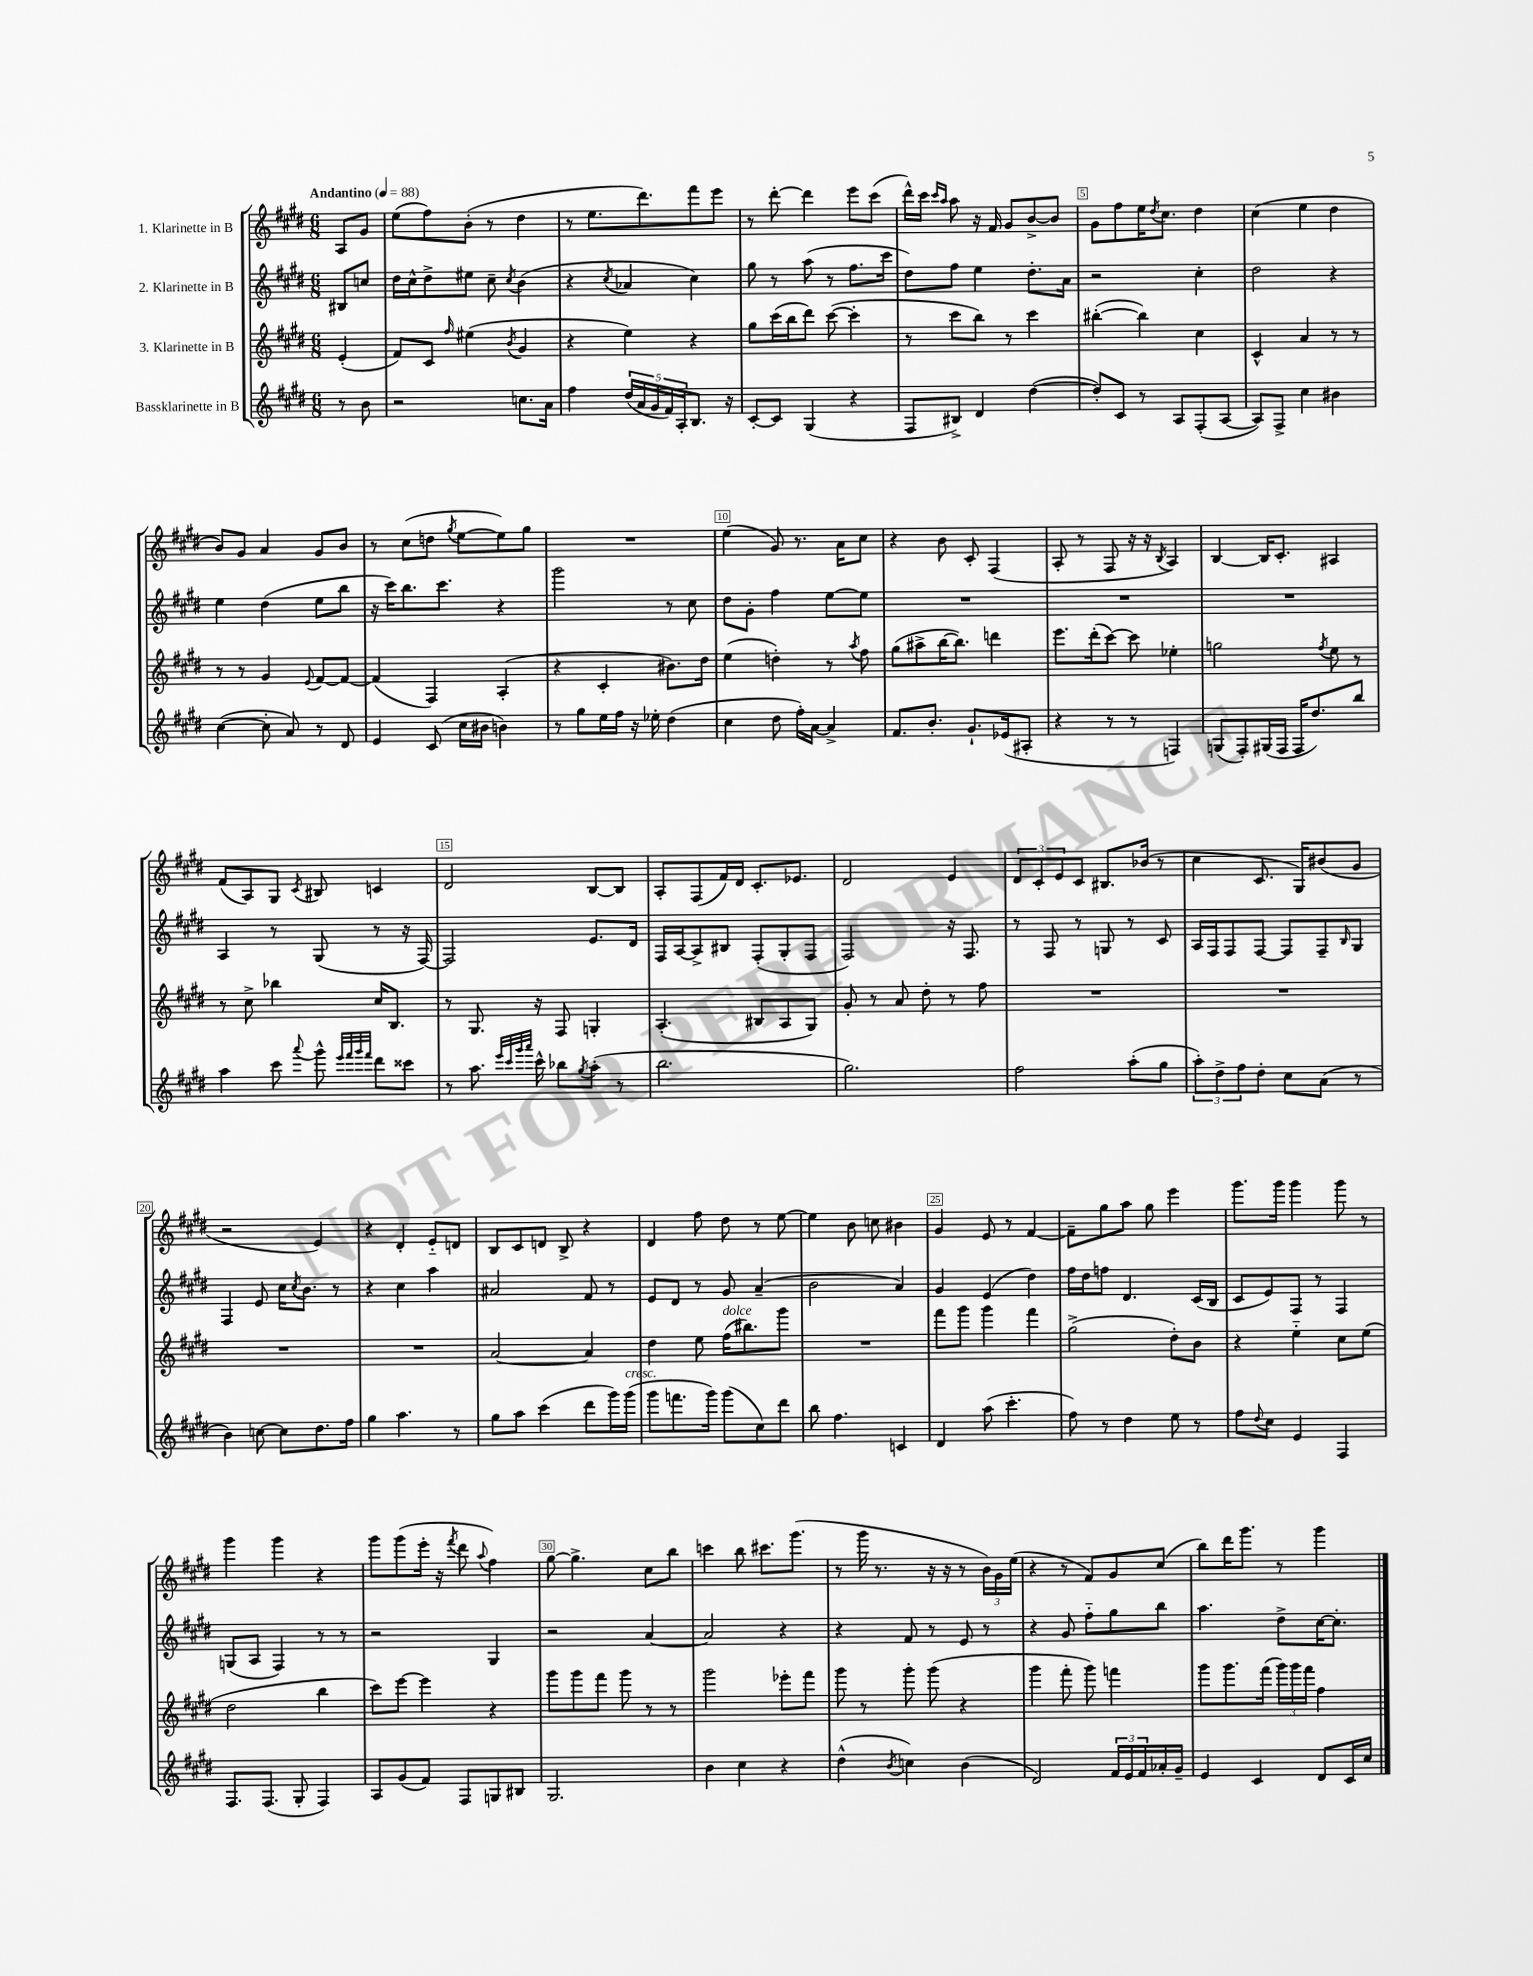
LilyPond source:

<<
\new StaffGroup <<
\new Staff = "s0" \with { instrumentName = "1. Klarinette in B" } {
    \clef treble \key e \major \numericTimeSignature \time 6/8 \partial 4 \tempo "Andantino" 4 = 88
    a8 gis'8 |
    e''8( fis''8) b'8-.( r8 dis''4 |
    r8 e''8. dis'''8.) fis'''8 e'''8 |
    r8 dis'''8~-. dis'''4 e'''8 cis'''8( |
    dis'''16-^) cis'''16 \grace { cis'''16 a''16 } a''8 r16 fis'16 gis'8 b'8~-> b'8 |
    gis'8 fis''8 e''16 \acciaccatura { dis''8 } cis''8. dis''4 |
    cis''4( e''4 dis''4 |
    b'8) gis'8 a'4 gis'8 b'8 |
    r8 cis''8( d''8 \acciaccatura { gis''8 } e''8~ e''8) gis''8 |
    R2. |
    e''4( gis'8) r8. a'16 cis''8 |
    r4 b'8 cis'8-. fis4( |
    a8-. r8 fis8 r16 r16 \acciaccatura { b8 } a4) |
    b4~ b16 cis'8.-. ais4 |
    fis'8( a8) gis8 \acciaccatura { cis'8 } bis8 c'4 |
    dis'2 b8~ b8 |
    a8-. fis8( fis'16) dis'16 cis'8.-. ees'8. |
    dis'2 e'4 |
    \tuplet 3/2 { dis'8 cis'8-. e'8 } cis'8 bis8. bes'16( r8 |
    cis''4 cis'8. gis16) bis'8( gis'8 |
    r2 e'4) |
    r4 dis'4-. e'8-_ d'8 |
    b8 cis'8 d'8 b8-> r4 |
    dis'4 fis''8 dis''8 r8 e''8~ |
    e''4 b'8 c''8 bis'4 |
    gis'4 e'8 r8 fis'4~ |
    fis'8-- gis''8 a''8 gis''8 e'''4 |
    gis'''8. gis'''16 gis'''4 gis'''8 r8 |
    gis'''4 gis'''4 r4 |
    gis'''8 gis'''8( e'''16-. r16 \acciaccatura { fis'''8 } dis'''8 \appoggiatura { a''8 } fis''4) |
    gis''8~ gis''4.-> cis''8 b''8 |
    c'''4 b''8 cis'''8. gis'''8.( |
    r8 gis'''16 r8. r16 r16 r8 \tuplet 3/2 { b'16) gis'16 e''16( } |
    r4 r8 fis'8) gis'8 cis''8( |
    b''8) dis'''16 gis'''8. r8 gis'''4 \bar "|." |
}
\new Staff = "s1" \with { instrumentName = "2. Klarinette in B" } {
    \clef treble \key e \major \numericTimeSignature \time 6/8 \partial 4
    bis8 c''8 |
    dis''16 cis''16-^ dis''8-> eis''8 cis''8-- \acciaccatura { cis''8 } b'4( |
    r4 \acciaccatura { cis''8 } aes'4 cis''4) |
    gis''8 r8 a''8( r8 fis''8. cis'''16 |
    dis''8) fis''8 e''4 dis''8.-. a'16 |
    r2 cis''4-. |
    dis''2 r4 |
    e''4 dis''4( e''8 b''8 |
    r16 cis'''16) b''8. cis'''8. r4 |
    gis'''2 r8 cis''8 |
    dis''8 gis'8-. fis''4 e''8~ e''8 |
    R2. |
    R2. |
    R2. |
    a4 r8 gis8( r8 r16 fis16~) |
    fis2 e'8. dis'16 |
    fis16 a16~ a8-> bis8 fis8-.( gis8-. fis8 |
    fis2) r16 fis8. |
    r8 fis8 r8 g8 r8 cis'8 |
    a16 fis16 fis8 fis8~ fis8 fis8-- \grace { b16 } gis8 |
    fis4 e'8 cis''16 \acciaccatura { cis''8 } b'8. r8 |
    r4 cis''4 a''4 |
    ais'2 fis'8 r8 |
    e'8 dis'8 r8 gis'8 a'4--( |
    b'2 a'4) |
    gis'4 e'4( dis''4) |
    fis''16 dis''16 f''8 dis'4. cis'16( b16 |
    cis'8 e'8) fis8 r8 fis4 |
    g8( a8 fis4) r8 r8 |
    r2 gis4 |
    r2 a'4~ |
    a'2 r4 |
    r4 fis'8 r8 e'8 r8 |
    r4 gis'8 fis''8-_ gis''8 b''8 |
    a''4. dis''8-> cis''16~ cis''8.-. \bar "|." |
}
\new Staff = "s2" \with { instrumentName = "3. Klarinette in B" } {
    \clef treble \key e \major \numericTimeSignature \time 6/8 \partial 4
    e'4-.( |
    fis'8) cis'8 \grace { fis''16 } eis''4( \acciaccatura { b'8 } gis'4 |
    r4 e''4) r4 |
    gis''8 cis'''16( b''16 dis'''8) cis'''8~( cis'''4-. |
    r8 cis'''8 b''8) r8 cis'''4 |
    bis''4~-.( bis''4) cis''4 |
    cis'4-^ a'4 r8 r8 |
    r8 r8 gis'4 \appoggiatura { e'8 } fis'8~ fis'8~ |
    fis'4( fis4) a4-.( |
    r4 cis'4-. bis'8.) dis''16 |
    e''4( d''4-.) r8 \acciaccatura { a''8 } fis''8 |
    gis''8( ais''8-> b''16~ b''8.) d'''4 |
    e'''8. dis'''16-.( cis'''8~) cis'''8 ees''4-. |
    g''2 \acciaccatura { fis''8 } e''8 r8 |
    r8 cis''8-> bes''4 cis''16 b8. |
    r8 gis8. r16 fis8 g4-. |
    a4.-.( bis8 a8 gis8) |
    gis'8-. r8 a'8 dis''8-. r8 fis''8 |
    R2. |
    R2. |
    R2. |
    R2. |
    a'2~ a'4 |
    dis''4 e''8 fis''16^\markup { \italic "dolce" }( bis''8.) gis'''8 |
    R2. |
    fis'''8 gis'''8 gis'''4 fis'''4 |
    gis''2->( dis''8-.) b'8 |
    r4 e''4-_ cis''8 e''8( |
    dis''2 b''4 |
    cis'''8) e'''8~ e'''4 r4 |
    gis'''8 gis'''8 fis'''8 gis'''8 r8 r8 |
    gis'''2 ees'''8-. fis'''8 |
    gis'''8 r8 gis'''8-. gis'''8( r4 |
    gis'''4 fis'''8-. gis'''8) f'''4 |
    gis'''8 gis'''8. fis'''16( \tuplet 3/2 { gis'''16) gis'''16 fis'''16 } fis''4 \bar "|." |
}
\new Staff = "s3" \with { instrumentName = "Bassklarinette in B" } {
    \clef treble \key e \major \numericTimeSignature \time 6/8 \partial 4
    r8 b'8 |
    r2 c''8. a'16 |
    fis''4 \tuplet 5/4 { dis''16( a'16 gis'16 fis'16) a16-. } b8. r16 |
    cis'8~-. cis'8 gis4( r4 |
    fis8 bis8->) dis'4 dis''4~( |
    dis''8-.) cis'8 r8 a8 fis8-.( a8~ |
    a8) fis8-> cis''4 bis'4 |
    cis''4~( cis''8-. a'8) r8 dis'8 |
    e'4 cis'8( cis''16 bis'16 b'4) |
    r8 gis''8 e''16 fis''16 r16 ees''16-. dis''4( |
    cis''4 dis''8 fis''16-.) a'16~ a'4-> |
    fis'8. b'8.-. gis'8.-! ees'16( ais8-. |
    r4 r8 r8 f4) |
    g8( fis8-.) gis16( fis16 fis16 dis''8.) b''8 |
    a''4 cis'''8 \appoggiatura { a'''8 } gis'''8-^ \grace { e'''32 fis'''32 gis'''32 fis'''32 } dis'''8 cisis'''8 |
    r8 a''8. \grace { e'''32 cis'''32 gis'''32 a'''32 } cis'''16-^ bes''8 \acciaccatura { gis''8 } a''8-.( r8 |
    b''2. |
    gis''2.) |
    fis''2 a''8-.( gis''8 |
    \tuplet 3/2 { a''8-.) dis''8-> fis''8 } dis''8-. cis''8 a'8( r8 |
    b'4) c''8~ c''8 dis''8. fis''16 |
    gis''4 a''4. r8 |
    gis''8 a''8 cis'''4( dis'''8 gis'''16) gis'''16^\markup { \italic "cresc." }( |
    gis'''8 f'''8. gis'''16) gis'''8( cis''8) dis'''8 |
    b''8 fis''4. c'4 |
    dis'4 a''8( cis'''4.-. |
    fis''8) r8 dis''4 e''8 r8 |
    fis''8 \appoggiatura { dis''8 } cis''8 e'4 fis4 |
    fis8. fis8.( gis8-. fis4) |
    a8 gis'8( fis'8) fis8 g8 bis8 |
    gis2. |
    b'4 cis''4 r4 |
    dis''4-^( \acciaccatura { b'8 } c''4) b'4( |
    dis'2) \tuplet 3/2 { fis'16 e'16 fis'16 } aes'16-. gis'16-- |
    e'4 cis'4 dis'8 cis'16 cis''16 \bar "|." |
}
>>
>>
\layout { \context { \Score \override BarNumber.break-visibility = ##(#f #t #t) barNumberVisibility = #(every-nth-bar-number-visible 5) \override BarNumber.stencil = #(make-stencil-boxer 0.1 0.3 ly:text-interface::print) } }
